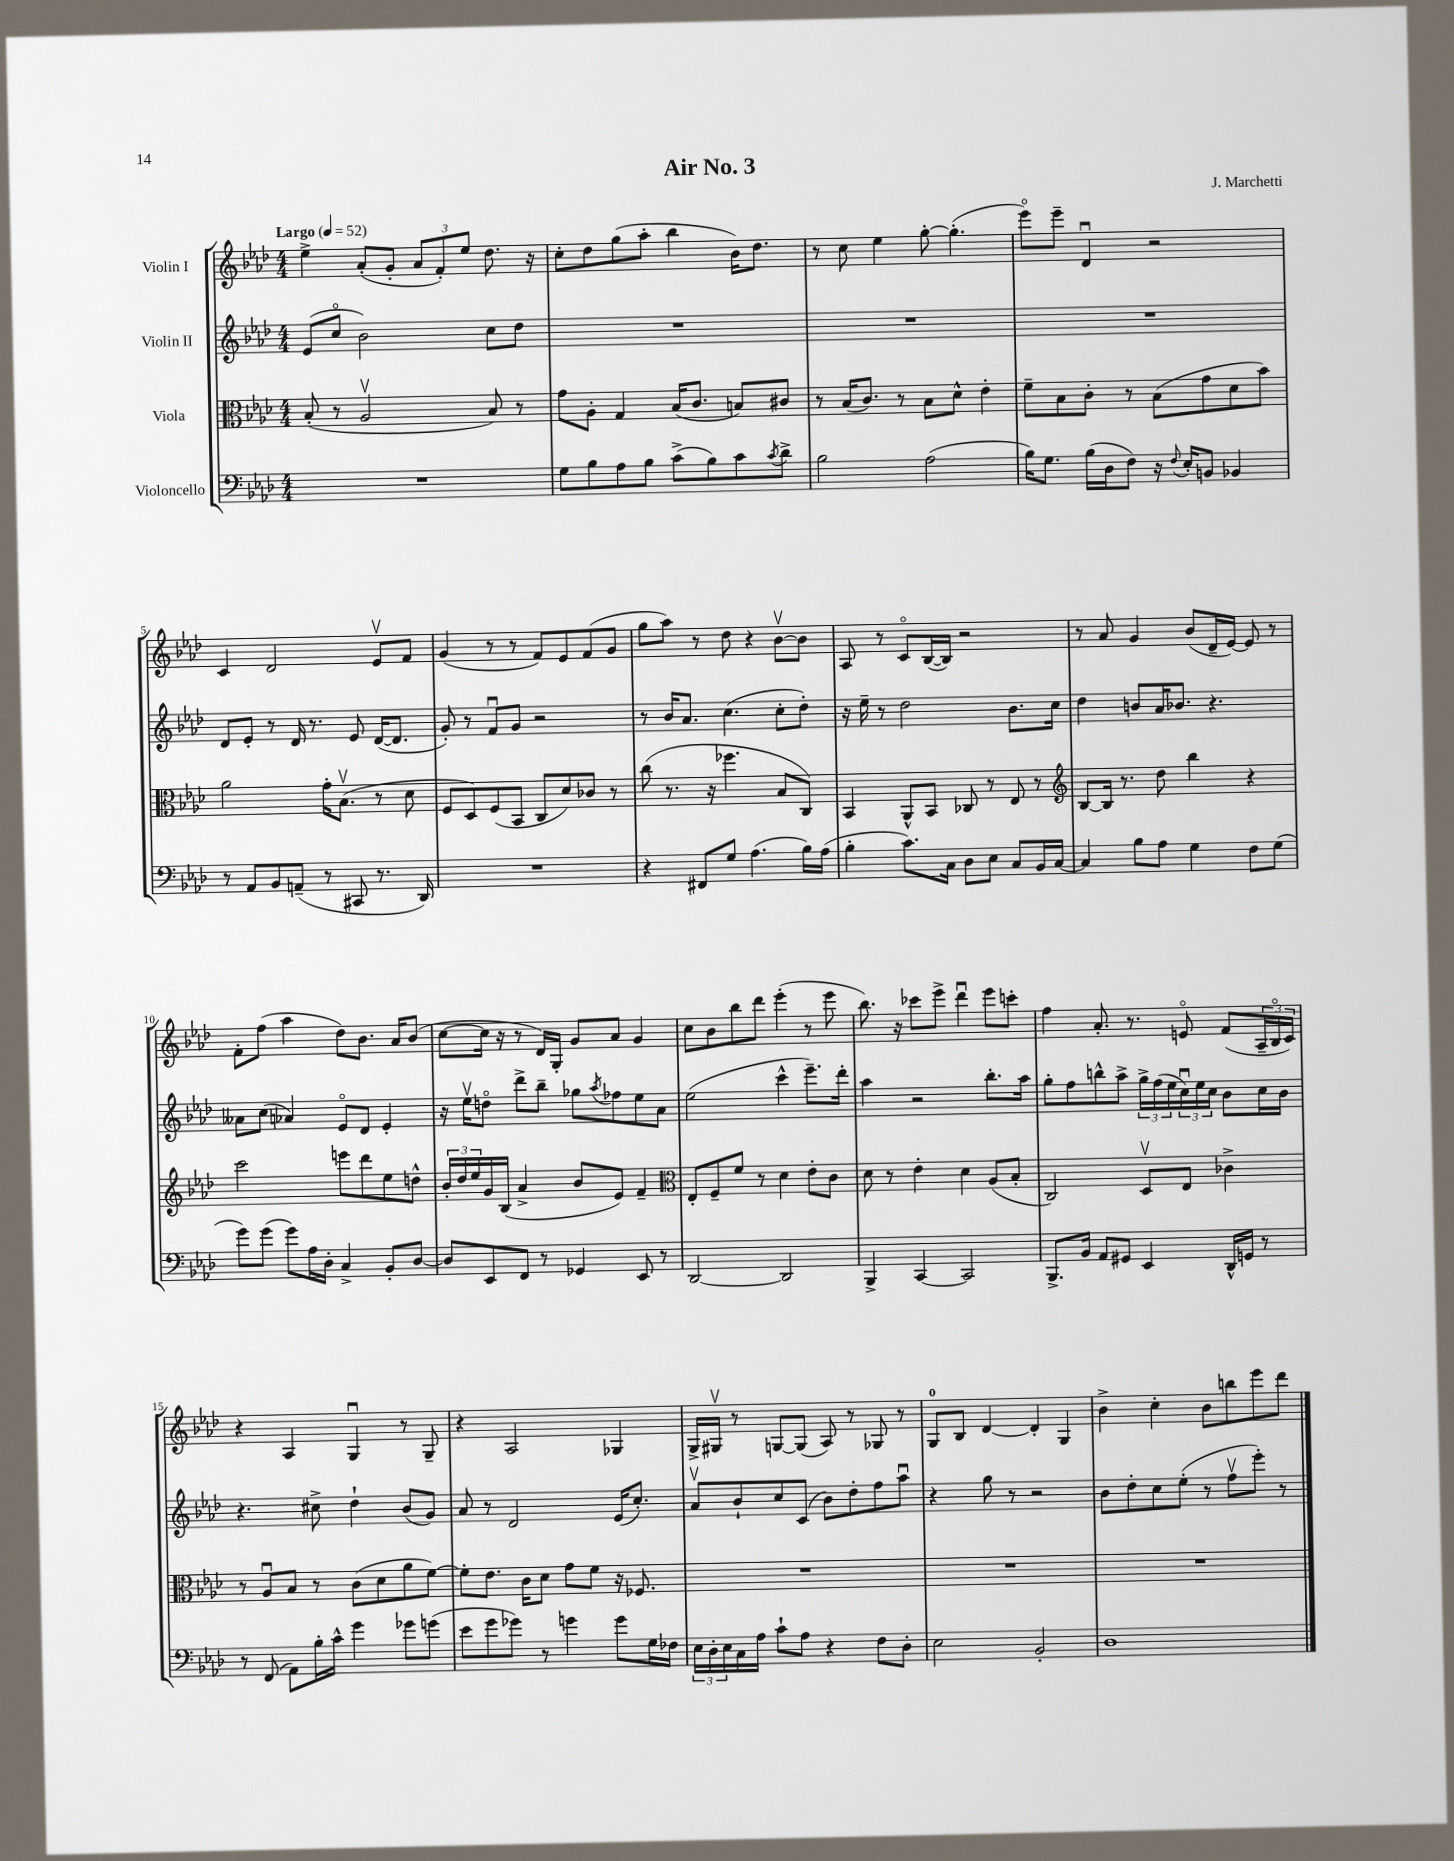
\header { title = "Air No. 3" composer = "J. Marchetti" }
<<
\new StaffGroup <<
\new Staff = "s0" \with { instrumentName = "Violin I" } {
    \clef treble \key aes \major \numericTimeSignature \time 4/4 \tempo "Largo" 4 = 52
    ees''4-> aes'8-.( g'8-. \tuplet 3/2 { aes'8 f'8-.) ees''8 } des''8. r16 |
    c''8-. des''8 g''8( aes''8-. bes''4 bes'16) des''8. |
    r8 c''8 ees''4 g''8~-. g''4.-.( |
    ees'''8\flageolet) ees'''8-- des'4\downbow r2 |
    c'4 des'2 ees'8\upbow f'8 |
    g'4( r8 r8 f'8) ees'8 f'8( g'8 |
    g''8 aes''8) r8 des''8 r4 bes'8~\upbow bes'8 |
    aes8 r8 c'8\flageolet bes16~( bes16) r2 |
    r8 aes'8 g'4 bes'8( des'16-- ees'16~) ees'8 r8 |
    f'8-. f''8( aes''4 des''8) bes'8. aes'16 bes'8( |
    c''8~ c''16 r16 r8 des'16) g16-. g'8 aes'8 g'4 |
    c''8 bes'8 bes''8 des'''8 ees'''4-.( r8 ees'''8 |
    bes''8.) r16 ces'''8 ees'''8-> des'''4\downbow ees'''8 c'''8-. |
    f''4 aes'8.-. r8. e'8\flageolet f'8( \tuplet 3/2 { aes16-- bes16\flageolet c'16) } |
    r4 aes4 g4\downbow r8 g8-- |
    r4 aes2 ges4 |
    g16-> gis16\upbow r8 g8~ g8( aes8) r8 ges8 r8 |
    g8-0 bes8 des'4~ des'4-. g4 |
    bes'4-> c''4-. bes'8 b''8 ees'''8 des'''8 \bar "|." |
}
\new Staff = "s1" \with { instrumentName = "Violin II" } {
    \clef treble \key aes \major \numericTimeSignature \time 4/4
    ees'8( c''8\flageolet bes'2) c''8 des''8 |
    R1 |
    R1 |
    R1 |
    des'8 ees'8-. r8 des'16 r8. ees'8 des'16~( des'8. |
    g'8-.) r8 f'8\downbow g'8 r2 |
    r8 bes'16 aes'8. c''4.( c''8-. des''8-.) |
    r16 ees''16-- r8 des''2 bes'8. c''16 |
    des''4 b'8 aes'16 bes'8. r4. |
    aeses'8 c''8( aes'4) ees'8\flageolet des'8 ees'4-. |
    r16 ees''16\upbow d''8\flageolet des'''8-> bes''8-- ges''8 \acciaccatura { aes''8 } fes''8 ees''8 aes'8 |
    ees''2( c'''4-^ ees'''8.--) des'''16-. |
    aes''4 r2 bes''8.-. aes''16 |
    g''8-. f''8 b''8-^ aes''8-> \tuplet 3/2 { g''16-> f''16( ees''16 } \tuplet 3/2 { c''16\downbow) ees''16 c''16 } bes'8 c''16 bes'16 |
    r4. cis''8-> des''4-! bes'8( g'8) |
    aes'8 r8 des'2 ees'16( c''8.-.) |
    aes'8\upbow bes'8-! c''8 c'8( bes'8) des''8-. f''8 aes''8\downbow |
    r4 g''8 r8 r2 |
    bes'8 des''8-. c''8 ees''8-.( r8 f''8\upbow ees'''8-.) r8 \bar "|." |
}
\new Staff = "s2" \with { instrumentName = "Viola" } {
    \clef alto \key aes \major \numericTimeSignature \time 4/4
    bes8-.( r8 aes2\upbow bes8) r8 |
    g'8 aes8-. g4 bes16( c'8. b8) cis'8 |
    r8 bes16( c'8.) r8 bes8 des'8-^ ees'4-. |
    f'8-- bes8 c'8-. r8 bes8( g'8 des'8 bes'8) |
    aes'2 g'16-. bes8.\upbow( r8 des'8 |
    f8 des8) f8( bes,8 c8 des'8) ces'8 r8 |
    c''8( r8. r16 fes''4. bes8 c8) |
    bes,4 aes,8-^ bes,8 ces8 r8 ees8 r8 |
    \clef treble bes8~ bes16 r8. des''8 bes''4 r4 |
    c'''2 e'''8 des'''8 ees''8 d''8-^ |
    \tuplet 3/2 { bes'16-. des''16 ees''16 } g'16 bes16( aes'4-> bes'8 ees'8) f'4-- |
    \clef alto ees8-. f8-- f'8 r8 des'4 ees'8-. c'8 |
    des'8 r8 ees'4-. des'4 aes8( bes8-. |
    c2) des8\upbow ees8 ces'4-> |
    r8 aes8\downbow bes8 r8 c'8( des'8 aes'8 f'8~) |
    f'8-. ees'8. c'16 des'8 g'8 f'8 r16 fes8. |
    R1 |
    R1 |
    R1 \bar "|." |
}
\new Staff = "s3" \with { instrumentName = "Violoncello" } {
    \clef bass \key aes \major \numericTimeSignature \time 4/4
    R1 |
    g8 bes8 aes8 bes8 c'8->( bes8) c'8 \acciaccatura { c'8 } des'8-> |
    bes2 aes2( |
    bes16) g8. bes16( des16 f8) r16 \appoggiatura { f8 } ees16-. b,8 bes,4 |
    r8 aes,8 bes,8 a,8--( r8 cis,8 r8. des,16) |
    R1 |
    r4 fis,8 g8 aes4.( bes16) aes16( |
    bes4-. c'8.) c16 des8 ees8 c8 bes,16 c16~ |
    c4 bes8 aes8 g4 f8 g8( |
    g'8) g'8( g'8) aes16 des16-. c4-> bes,8-. des8~ |
    des8 ees,8 f,8 r8 ges,4 ees,8 r8 |
    des,2~ des,2 |
    bes,,4-> c,4~ c,2 |
    bes,,8.-> bes,16 aes,8 gis,8 ees,4 des,16-^ g,16 r8 |
    r8 f,8( aes,8) bes16-. c'16-^ g'4 ges'8 g'8( |
    ees'8 g'8 ges'8) r8 g'4 g'8 g16 fes16 |
    \tuplet 3/2 { ees16 des16-. ees16 } c16 aes16 c'8-! aes8 r4 f8 des8-. |
    ees2 bes,2-. |
    des1 \bar "|." |
}
>>
>>
